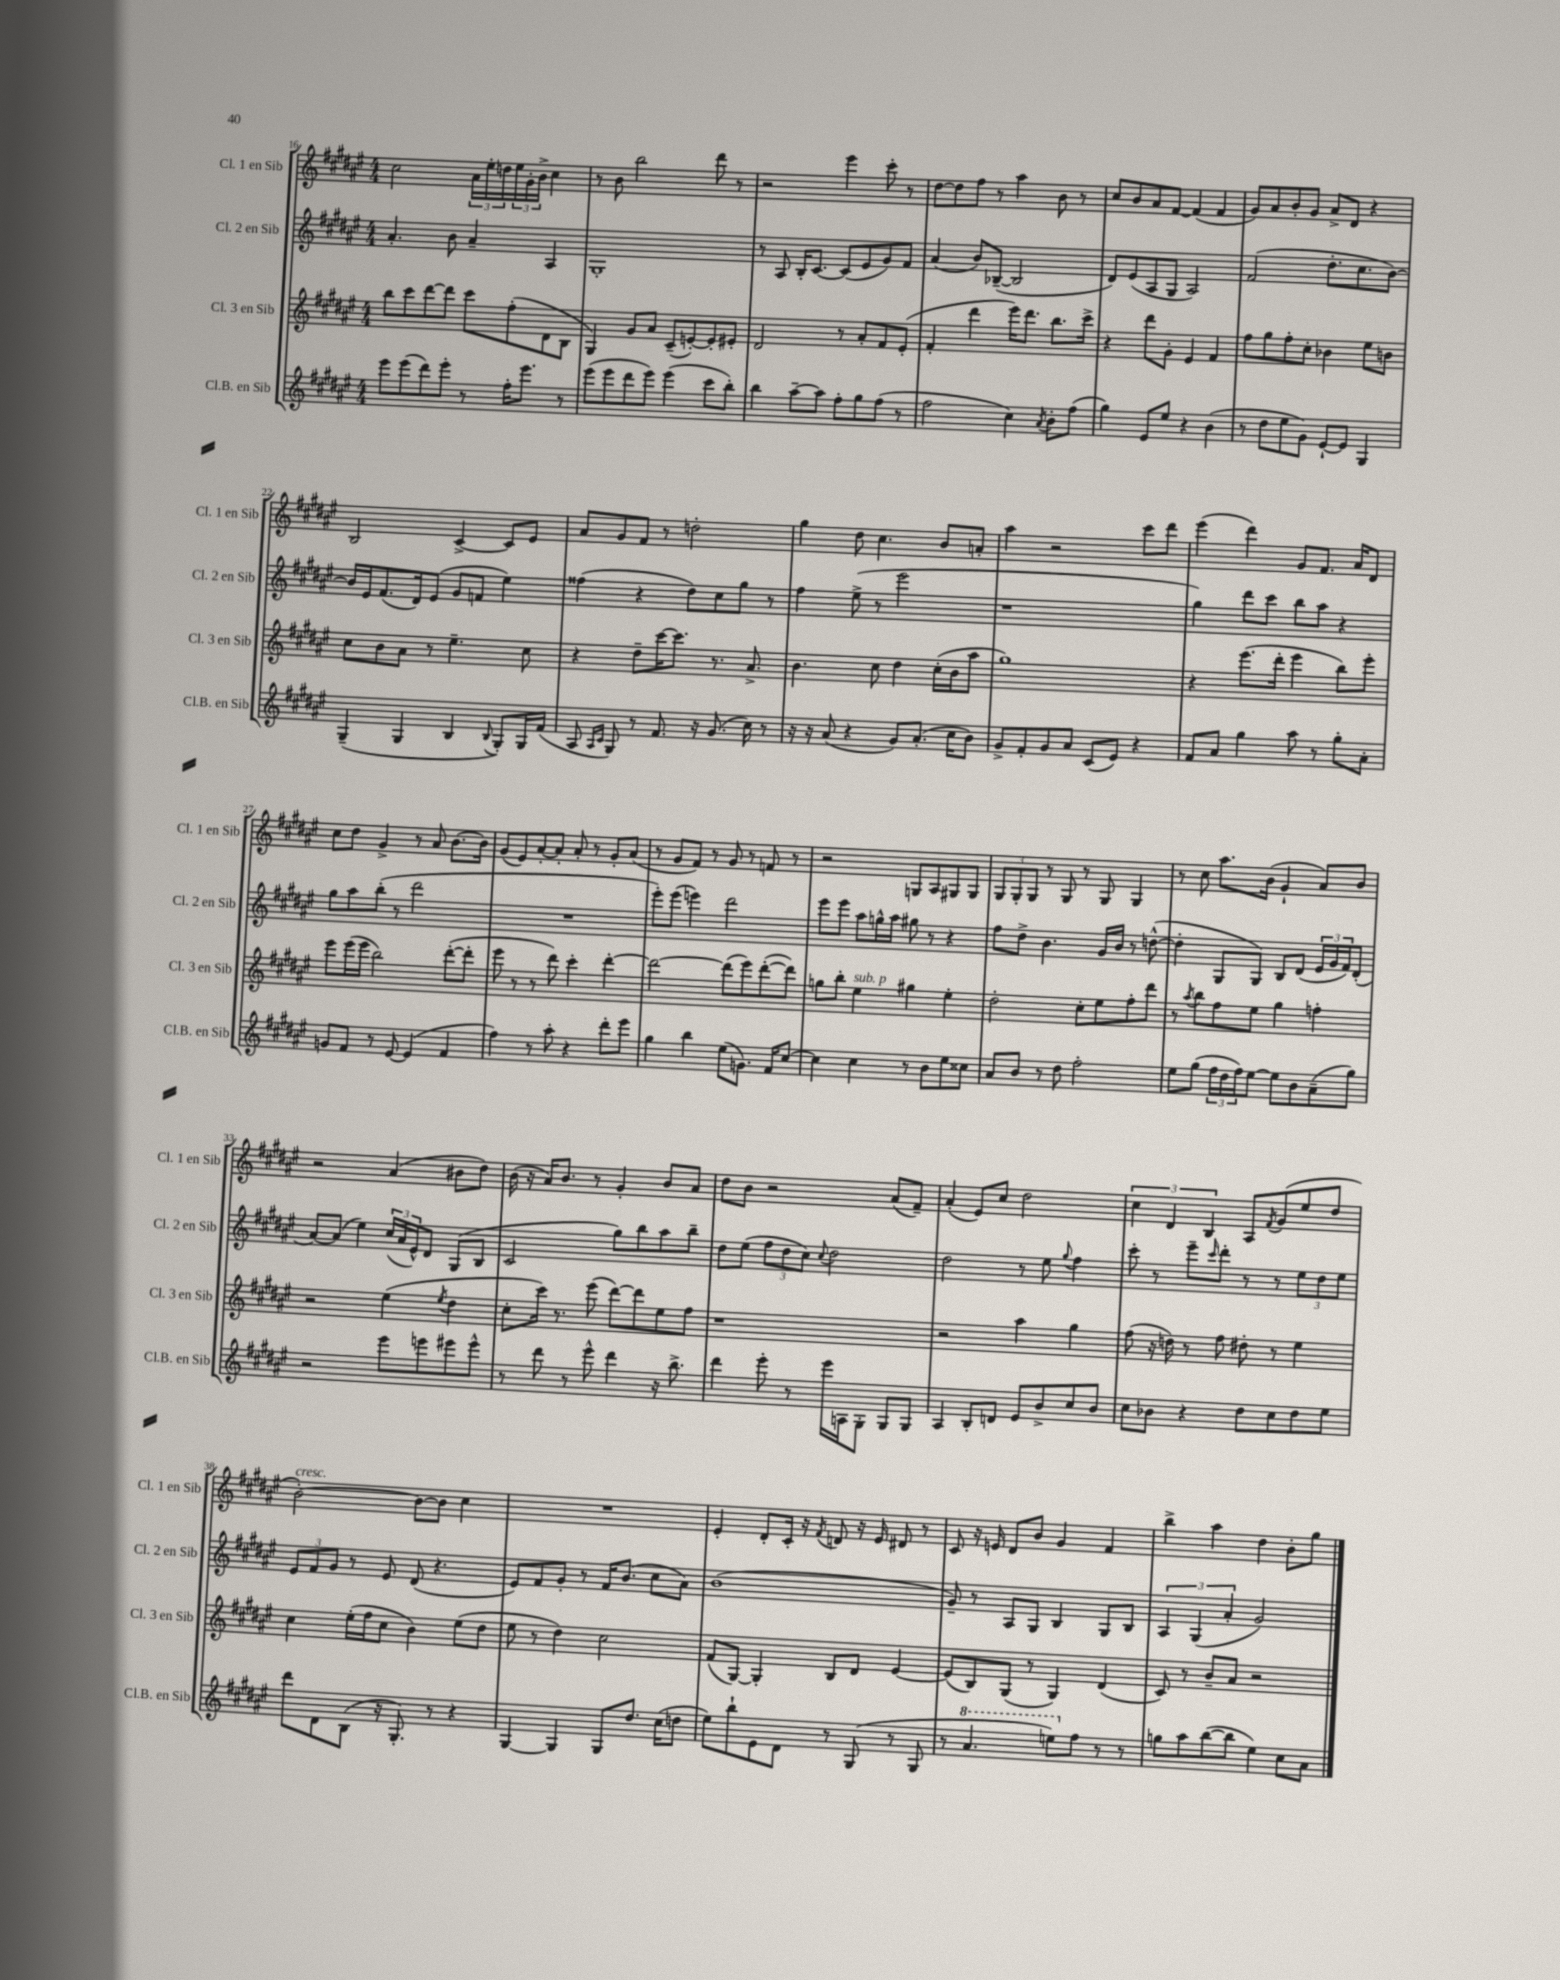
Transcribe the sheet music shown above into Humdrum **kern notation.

**kern	**kern	**kern	**kern
*staff4	*staff3	*staff2	*staff1
*clefG2	*clefG2	*clefG2	*clefG2
*k[f#c#g#d#a#e#]	*k[f#c#g#d#a#e#]	*k[f#c#g#d#a#e#]	*k[f#c#g#d#a#e#]
*M4/4	*M4/4	*M4/4	*M4/4
8eee#	8bb	4.a#'	2cc#
(8eee#	8ccc#	.	.
8ddd#)	[8ddd#	.	.
8eee#'	8ddd#]	8b	.
8r	8ccc#	4a#~	24a#
.	.	.	24ee#'
.	.	.	24dd
16ff#'	(8ff#'	.	24ee#
.	.	.	24g#'
8.eee#	.	.	.
.	.	.	24b^
.	8d#	4A#	4cc#
8r	8B	.	.
=	=	=	=
(8eee#	4G#)	1G#'	8r
8eee#	.	.	8b
8ddd#	8g#	.	2bb
8eee#)	8a#	.	.
(4eee#	(8c#~	.	.
.	[8e')	.	.
8ccc#	8e']	.	8ddd#
8bb')	8e#'	.	8r
=	=	=	=
4bb	2d#	8r	2r
.	.	8A#	.
[8aa#~	.	16B'	.
.	.	[8.c#	.
8aa#]	.	.	.
8ff#'	8r	(8c#]	4eee#
8gg#	8a#'	8e#	.
(8ff#	8f#	8g#)	8ccc#'
8r	(8e#'	8f#	8r
=	=	=	=
2ff#	4f#'	(4a#	[8dd#
.	.	.	8dd#]
.	4ddd#	8b)	8ff#
.	.	([8B-~	8r
4cc#)	16eee#)	2B-]	4aa#
.	8.ddd#	.	.
8qa#	.	.	.
8b'	8.bb	.	8b
(8ff#	.	.	8r
.	16ccc#^	.	.
=	=	=	=
4gg#)	4r	8d#)	8cc#
.	.	(8e#	8b
8e#	8ddd#	8A#	8a#
8ee#	8g#'	8G#	[8f#
4r	4e#	2A#)	(4f#]
(4b	4f#	.	4f#
=	=	=	=
8r	8ff#	(2f#	8g#)
8dd#	8gg#	.	8a#
8ee#	8ff#'	.	8b'
8g#)	8cc#'	.	8g#
[8e#`	4b-	8.dd#'	8a#^
8e#]	.	.	8d#
.	.	8.cc#	.
4G#	8ee#	.	4r
.	8b	[8b)	.
=	=	=	=
(4G#~	8cc#	16b]	2B
.	.	16e#	.
.	8b	(8.f#	.
4G#	8a#	.	.
.	.	16d#)	.
.	8r	(8e#	.
4B	4.ee#~	8g#	[4c#^
.	.	8f	.
8qqB	.	.	.
8G#')	.	4ee#)	8c#]
16G#	8cc#	.	8e#
(16f#	.	.	.
=	=	=	=
8A#	4r	(4ff##	8a#
16qqA#	.	.	.
16qqc#	.	.	.
8G#)	.	.	8g#
8r	8dd#~	4r	8f#
8.f#	[16ccc#	.	8r
.	8.ccc#]	.	.
.	.	8dd#)	2dd'
16r	.	.	.
(8.g#	8.r	8cc#	.
.	.	8gg#	.
16cc#)	8.a#^	.	.
8r	.	8r	.
=	=	=	=
16r	4.b	4ff#	4gg#
16r	.	.	.
(8a#	.	.	.
4r	.	(8ee#^	8dd#
.	8cc#	8r	4.cc#
8g#)	4dd#	2eee#	.
(8.a#'	.	.	.
.	(16cc#'	.	8b
16cc#	16b	.	.
8b)	8aa#	.	8a'
=	=	=	=
8g#^	1gg#)	1r	4aa#
8f#'	.	.	.
8g#	.	.	2r
8a#	.	.	.
(8c#	.	.	.
8e#)	.	.	.
4r	.	.	8ccc#
.	.	.	8ddd#
=	=	=	=
8f#	4r	4gg#)	(4eee#
8a#	.	.	.
4gg#	(8.eee#	8ddd#	4ddd#)
.	.	8ccc#	.
.	16ddd#'	.	.
8aa#	4eee#	8bb	8g#
8r	.	8aa#	8.f#
8gg#'	8bb)	4r	.
.	.	.	16a#
8a#'	8eee#'	.	8d#
=	=	=	=
8g	8eee#	8gg#	8cc#
8f#	(16eee#	8aa#	8dd#
.	16eee#	.	.
8r	2bb)	(8bb'	4g#^
[8e#	.	8r	.
(4e#]	.	2ddd#	8r
.	.	.	8a#
4f#	([8ddd#'	.	[8.b
.	8ddd#']	.	.
.	.	.	16b]
=	=	=	=
4ff#)	8eee#	1r	(8g#
.	8r	.	8e#)
8r	8r	.	[8a#'
8aa#'	8ddd#)	.	8a#']
4r	4ccc#'	.	8a#'
.	.	.	8r
8ddd#'	[4ddd#'	.	8g#'
8eee#	.	.	(8a#
=	=	=	=
4gg#	2ddd#_	8eee#')	8r
.	.	(8eee#	8g#
4bb	.	4eee)	8f#)
.	.	.	8r
(8ee#	(8ddd#]	2ddd#	8g#
8.g)	8eee#)	.	8r
.	([8ddd#'	.	8f
16f#	.	.	.
[8cc#	8ddd#])	.	8r
=	=	=	=
4cc#]	8gg	8eee#	2r
.	8bb'	8eee#	.
4cc#	4ee#	8aa#	.
.	.	16gg^^	.
.	.	16aa#	.
8r	4gg#	8gg#	8G
8b	.	8r	8A#
8ee#	4ee#'	4r	8G#
8cc##	.	.	8G#
=	=	=	=
8a#	2dd#'	8ff#	12G#
.	.	.	12G#'
8b	.	8dd#^	.
.	.	.	12G#
8r	.	4.b	8r
8dd#	.	.	8G#
2ff#'	8cc#'	.	8r
.	8ee#	16g#	8G#
.	.	16b	.
.	8ff#'	8r	4G#
.	8ddd#	([8dd^^	.
=	=	=	=
8ee#	8r	4dd']	8r
.	8qaa#	.	.
(8gg#	8bb	.	8cc#
24ff#	8ff#	8G#	8.aa#
24dd#	.	.	.
24ff#)	.	.	.
[8ee#	8ee#	8G#)	.
.	.	.	(16b
8ee#]	4gg#	8B	4g#`
8b	.	(8d#	.
(8a#~	4ff'	24e#	8a#)
.	.	24g#	.
.	.	24f#)	.
8gg#)	.	(8d#'	8b
=	=	=	=
2r	2r	[8a#)	2r
.	.	(8a#]	.
.	.	4ee#)	.
8eee#	(4ee#	(24cc#	(4a#
.	.	24a#	.
.	.	24e#^^)	.
8eee	.	8d#	.
.	8qee#	.	.
8eee#	4dd#	(8G#	8b#
8eee#^^	.	8B	8dd#)
=	=	=	=
8r	8cc#'	2c#	(16b
.	.	.	16r
8ddd#	16ccc#)	.	16a#)
.	8.r	.	8.b
8r	.	.	.
8eee#^^	(8eee#	.	8r
4ddd#	[8ddd#)	8gg#)	4g#'
.	8ddd#]	8bb	.
16r	8ee#	8aa#	8b
8.bb^	.	.	.
.	8ff#	8bb~	8a#
=	=	=	=
4ddd#	1r	8dd#	8dd#
.	.	(8ee#	8b
8eee#'	.	12ff#	2r
.	.	12dd#	.
8r	.	.	.
.	.	12cc#)	.
.	.	8qqcc#	.
16eee#	.	2dd#	.
16A	.	.	.
8G#'	.	.	.
8G#	.	.	(8a#
8G#	.	.	8f#~)
=	=	=	=
4A#	2r	2dd#	(4a#'
8B'	.	.	8e#)
8d	.	.	8cc#
8e#	4aa#	8r	2dd#
8b^	.	8ee#	.
.	.	8qqgg#	.
8cc#	4gg#	4ff#	.
8b	.	.	.
=	=	=	=
8cc#	(8ff#	8ccc#'	6cc#
8b-	16r	8r	.
.	.	.	6d#
.	16dd)	.	.
4r	8r	8eee#~	.
.	.	.	6B
.	.	16qqccc#	.
.	8ff#	8ddd#'	.
8dd#	8dd#'	8r	8A#
.	.	.	8qf#
8cc#	8r	8r	(8g#
8dd#	4ee#	12ee#	8ee#
.	.	12dd#	.
8ee#	.	.	8dd#
.	.	12ee#	.
=	=	=	=
8ddd#	4cc#	12e#	[2b')
.	.	12f#	.
8d#	.	.	.
.	.	12g#	.
(8B	(16ee#'	8r	.
.	16ff#	.	.
16r	8cc#	8e#	.
8.G#')	.	.	.
.	4b)	(8d#	8b_
8r	.	4.r	8b]
4r	(8ee#	.	4cc#
.	8dd#	.	.
=	=	=	=
[4G#	8ee#	8e#)	1r
.	8r	8f#	.
4G#]	4dd#)	8g#'	.
.	.	8r	.
8G#	2cc#	16f#	.
.	.	(8.b	.
8.dd#	.	.	.
.	.	8cc#	.
(16cc#	.	.	.
8dd	.	8a#)	.
=	=	=	=
8ee#)	(8f#	(1b	4e#'
8bb`	[8G#)	.	.
8e#	4G#']	.	8d#'
8d#	.	.	16c#'
.	.	.	16r
.	.	.	8qf#
8r	8B	.	8d
(8G#	8d#	.	16r
.	.	.	16e#
8r	[4e#	.	8d#
8G#	.	.	8r
=	=	=	=
8r	(8e#]	8g#~)	8c#
4.aa#	8B)	8r	16r
.	.	.	16e
.	(8G#	8A#	8d#
.	8r	8G#	8b
8eee)	4G#)	4B	4g#
8ff#	.	.	.
8r	(4d#	8G#	4f#
8r	.	8B	.
=	=	=	=
8gg	8c#)	6A#	4bb^
8aa#	8r	.	.
.	.	(6G#	.
([8bb	8b~	.	4aa#
.	.	6a#'	.
8bb]	8a#	.	.
4ee#)	2r	2g#)	4dd#
8cc#	.	.	8b'
8a#	.	.	8gg#
==	==	==	==
*-	*-	*-	*-
